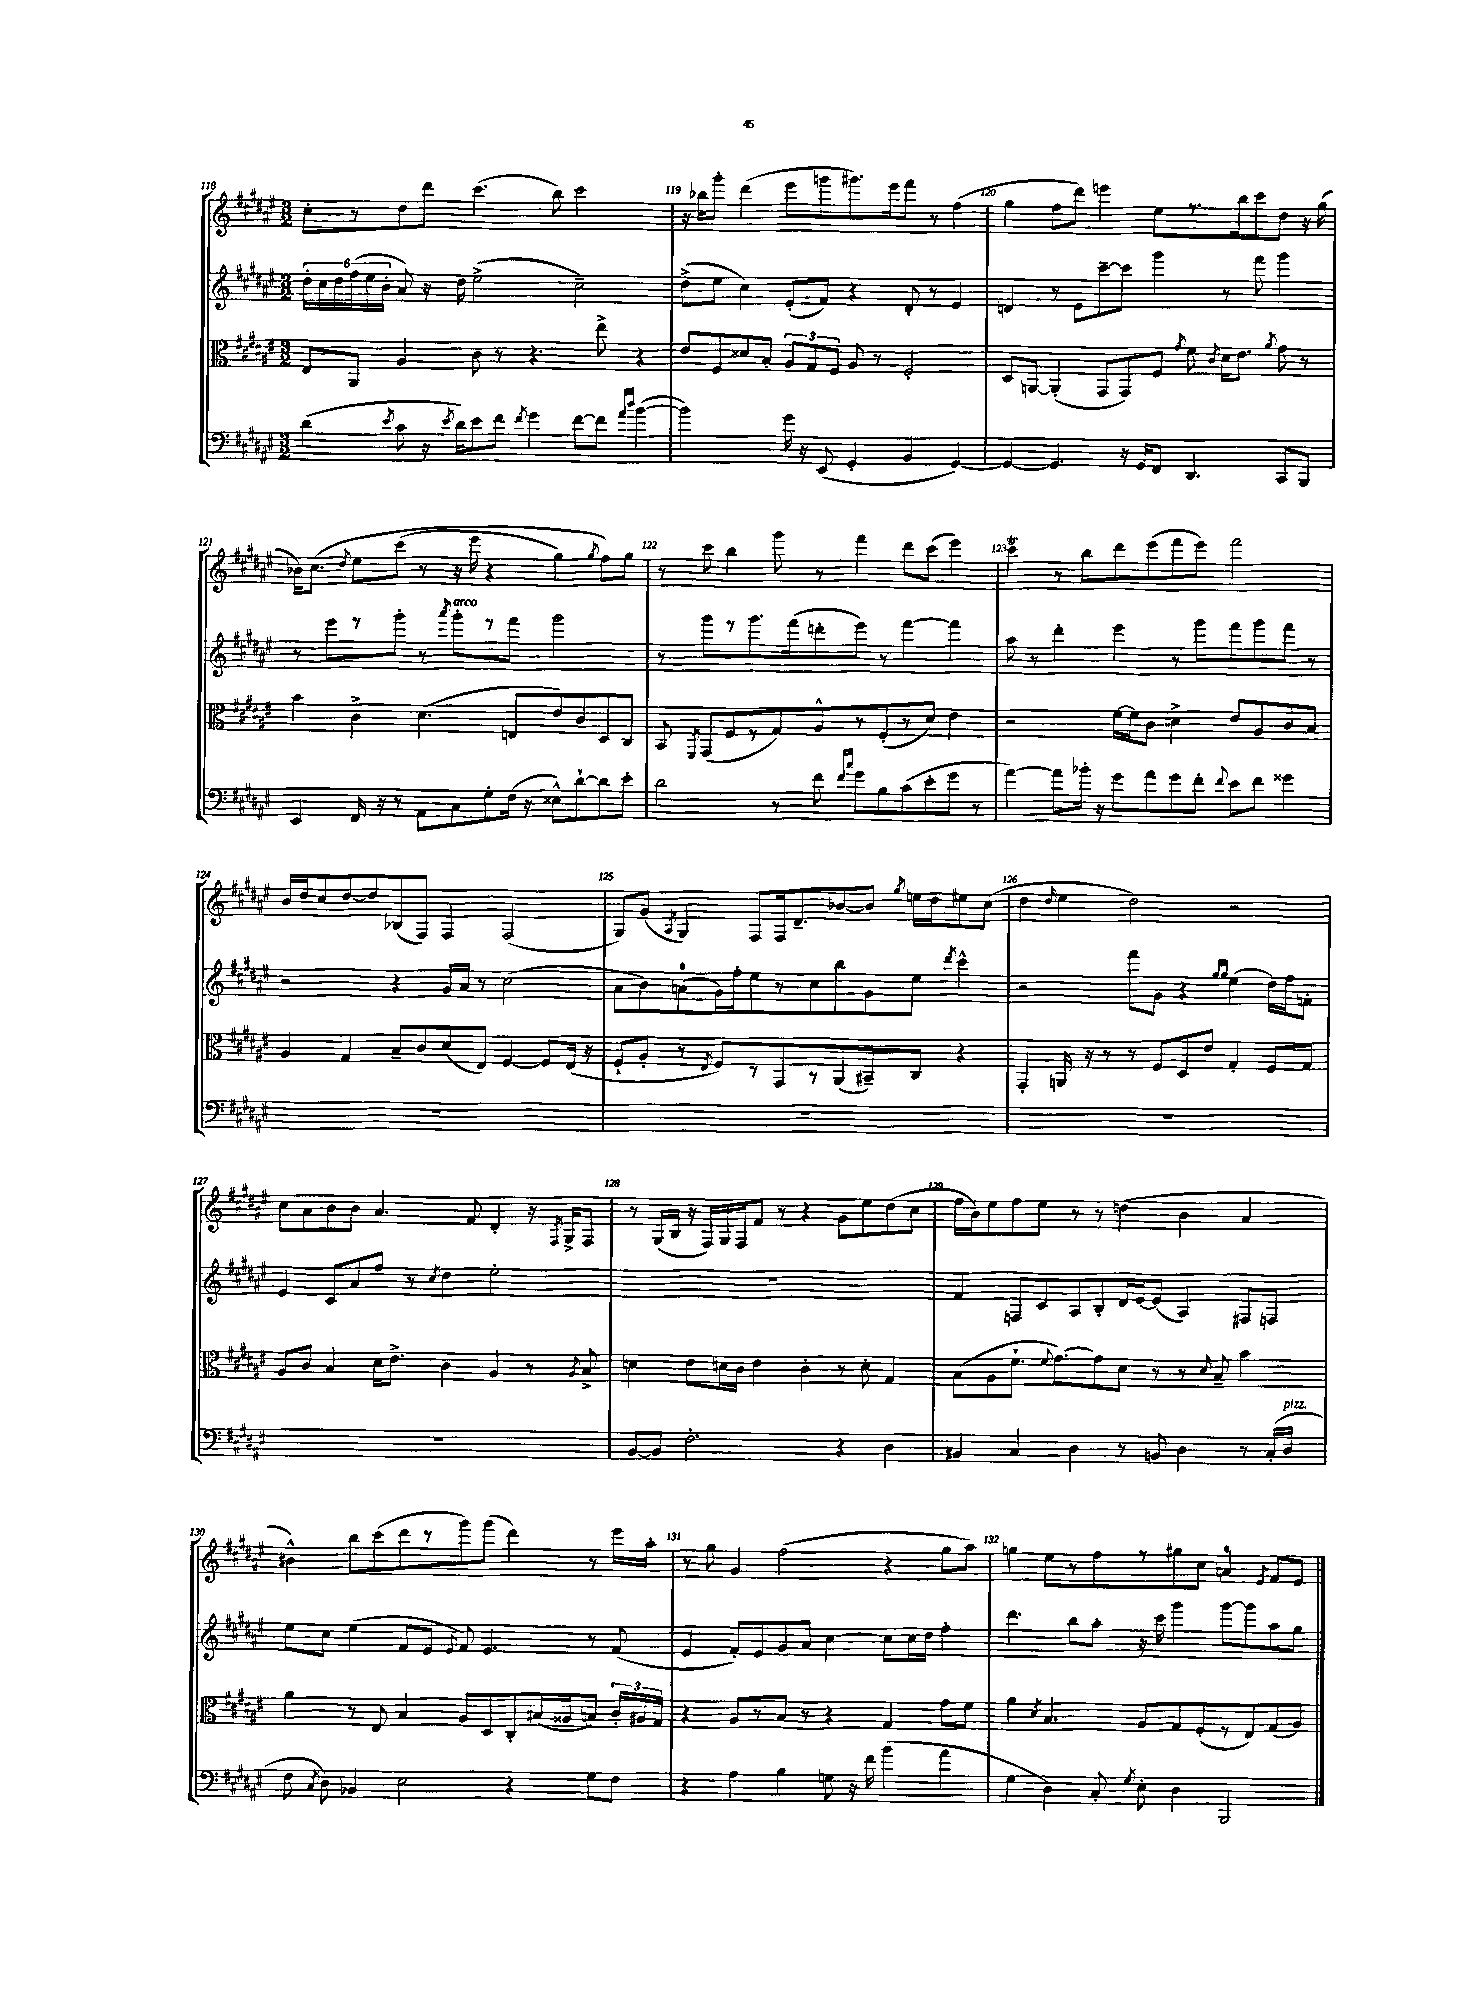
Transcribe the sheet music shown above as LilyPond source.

<<
\new StaffGroup <<
\new Staff = "s0" {
    \clef treble \key fis \major \numericTimeSignature \time 3/2
    \autoBeamOff cis''8[-. r8 dis''8 dis'''8] cis'''4.( b''8) cis'''2 |
    r16 bes''16[ gis'''8]-. dis'''4( eis'''8[ g'''8 gis'''8.) eis'''16 fis'''8] r8 fis''4( |
    gis''4 fis''8[ dis'''8]) e'''4 eis''8[ r8. b''16 cis'''8 dis''8] r16 gis''16( |
    bes'16[) cis''8.]\( \acciaccatura { dis''8 } eis''8[ cis'''8]( r8 r16 eis'''16 r4 gis''4) \acciaccatura { gis''8 } fis''8[\) gis''8] |
    r8 cis'''8 b''4 gis'''8 r8 fis'''4 dis'''8[ cis'''8]( eis'''4) |
    cis'''4\trill r8 b''8[ dis'''8 eis'''8( fis'''8 eis'''8]) fis'''2 |
    b'16[ dis''16 cis''8 dis''8~ dis''8 bes8( fis8]) fis4 fis2( |
    gis8[) gis'8]( \acciaccatura { ais8 } gis4) fis8[ fis16 dis'8.-- bes'8~ bes'8] \acciaccatura { gis''8 } e''16[ dis''16 eis''8 cis''8]( |
    dis''4 \grace { dis''16 } eis''4 dis''2) r2 |
    cis''8[ ais'8 b'8 b'8] ais'4. fis'8 dis'4-. r16 \acciaccatura { fis8 } gis16[-> fis8] |
    r8 gis16[( b16] r16 fis16[) gis16 fis16 fis'8] r8 r4 gis'8[ eis''8 dis''8( cis''8] |
    fis''16[ b'16) eis''8 fis''8 eis''8] r8 r8 d''4( b'4 ais'4 |
    bis'4-^) b''8[ cis'''8( dis'''8 r8 gis'''8) gis'''8]( dis'''4) r8 eis'''16[ ais''16]-. |
    r8 gis''8 gis'4 fis''2( r4 gis''8[ ais''8]) |
    g''4 eis''8[ r8 fis''8 r8 gis''8 cis''8] a'4-0 \acciaccatura { eis'8 } fis'8[ eis'8] \bar "|." |
}
\new Staff = "s1" {
    \clef treble \key fis \major \numericTimeSignature \time 3/2
    \autoBeamOff \tuplet 6/4 { dis''16[-. cis''16 dis''16 fis''16( eis''16 b'16]-. } ais'8) r16 dis''16 eis''2->( cis''2--) |
    dis''8[->( eis''8] cis''4) eis'8[-.( fis'8]) r4 dis'8-. r8 eis'4 |
    d'4 r8 eis'8[ cis'''8~-- cis'''8] gis'''4 r8 fis'''8 gis'''4 |
    r8 eis'''8[ r8 gis'''8]-. r8 \acciaccatura { ais'''8 } gis'''8[-.^\markup { \italic "arco" } r8 fis'''8] gis'''2 |
    r8 gis'''8[ r8 gis'''8. fis'''16( d'''8-. eis'''8]) r8 fis'''4~ fis'''4 |
    ais''8 r8 dis'''4-. eis'''4 r8 gis'''8[ fis'''8 gis'''8 fis'''8] r8 |
    r2 r4 gis'16[ ais'16] r8 cis''2( |
    ais'8[ b'8) a'8-0( gis'16) fis''16-. eis''8 r8 cis''8 b''8 gis'8 eis''8] \acciaccatura { dis'''8 } cis'''4-^ |
    r2 fis'''8[ gis'8] r4 \grace { gis''16[ gis''16] } eis''4( dis''16[) fis''16 f'8]-. |
    eis'4 cis'8[ ais'8 fis''8] r8 \acciaccatura { cis''8 } dis''4 eis''2-. |
    R1. |
    fis'4 f8[ cis'8 ais8 b8-. dis'16 eis'16~ eis'8]( ais4) fis8[ f8] |
    eis''8[ cis''8] eis''4( fis'8[ eis'8] \appoggiatura { eis'8 } fis'8) eis'4. r8 fis'8( |
    eis'4 fis'8[-.) eis'8 gis'8 ais'8] cis''4~ cis''8[ cis''16 dis''16] fis''4-. |
    dis'''4. b''8[ ais''8]-. r16 cis'''16 gis'''4 gis'''8[~ gis'''8 ais''8 gis''8] \bar "|." |
}
\new Staff = "s2" {
    \clef alto \key fis \major \numericTimeSignature \time 3/2
    \autoBeamOff eis8[ ais,8] ais4 cis'8 r8 r4. eis''8-> r4 |
    eis'8[ fis8 disis'8 b8]-. \tuplet 3/2 { ais8[ gis8 fis8] } ais8 r8 fis2-. |
    dis8[ a,8]~ a,4-.( gis,8[ gis,8) fis8] \acciaccatura { gis'8 } fis'8 \acciaccatura { cis'8 } dis'16[ eis'8.] \acciaccatura { ais'8 } gis'8 r8 |
    b'4 cis'4-> dis'4.( e8[ eis'8) cis'8 dis8 cis8] |
    b,8 \acciaccatura { fis,8 } gis,8[( fis8 r8 gis8) ais8-^ r8 fis8-.( r8 dis'8]) eis'4 |
    r2 fis'16[~ fis'16 cis'8] d'4-> eis'8[ ais8 cis'8 b8] |
    ais4 gis4 b8[-- cis'8 dis'8( eis8]) fis4~ fis8[ eis16]( r16 |
    fis8[-! ais8]-. r8 \acciaccatura { eis8 } fis8[) r8 gis,8 r8 ais,8( bis,8--) cis8] r4 |
    gis,4-. a,16 r16 r8 r8 fis8[ dis8 eis'8] gis4-. fis8[ gis8] |
    ais8[ cis'8] b4 dis'16[ eis'8.]-> cis'4 ais4 r8 \acciaccatura { ais8 } b8-> |
    d'4 eis'8[ dis'16 cis'16] eis'4 cis'4-. r8 dis'8-. gis4 |
    b8[( ais8 fis'8.]-! \appoggiatura { fis'8 } gis'8.[~) gis'8 dis'8] r8 r8 \grace { dis'16 } b8-- b'4 |
    ais'4 r8 eis8 b4 ais8[ dis8 cis8-. bis16( aisis16 b8]) \tuplet 3/2 { cis'16[-. ais16 gis16] } |
    r4 ais8[ r8 b8] r8 r4 gis4 gis'8[ fis'8] |
    ais'4 \acciaccatura { dis'8 } b4. ais8[ gis8 fis8-.( r8 eis8) gis8( ais8]) \bar "|." |
}
\new Staff = "s3" {
    \clef bass \key fis \major \numericTimeSignature \time 3/2
    \autoBeamOff dis'4( \acciaccatura { eis'8 } cis'8 r16 \acciaccatura { eis'8 } dis'16[) eis'8 fis'8] \acciaccatura { fis'8 } gis'4 fis'8[~ fis'8] \grace { ais'16[ dis''16] } b'4~( |
    b'2) gis'16 r16 eis,8( gis,4-. b,4 gis,4~) |
    gis,4~ gis,4. r16 gis,16[ fis,8] dis,4. cis,8[ b,,8] |
    eis,4 fis,16 r16 r8 ais,8[ cis8 gis8-. fis16]( r16 eisis8[-^) dis'8~-! dis'8 eis'8]-. |
    dis'2 r8 fis'8 \grace { fis'16[ cis''16] } gis'8[ b8 cis'8( eis'8-. gis'8] r8 |
    ais'4~) ais'8[ bes'16]-. r16 gis'8[ ais'8 gis'8 fis'8]-. \appoggiatura { fis'8 } eis'8[ fis'8] gisis'4 |
    R1. |
    R1. |
    R1. |
    R1. |
    b,8[~ b,8] fis2.-. r4 dis4 |
    bis,4 cis4 dis4 r8 b,8 dis4 r8 cis16[-.( dis16]^\markup { \italic "pizz." } |
    fis8 \acciaccatura { cis8 } dis8) bes,4 eis2 r4 gis8[ fis8] |
    r4 ais4 b4 g8 r16 fis'16 b'4( ais'4 |
    gis4 dis4) cis8-. \acciaccatura { gis8 } eis8-. dis4 b,,2 \bar "|." |
}
>>
>>
\layout { \context { \Score currentBarNumber = #118 \override BarNumber.break-visibility = ##(#f #t #t) barNumberVisibility = #all-bar-numbers-visible } }
